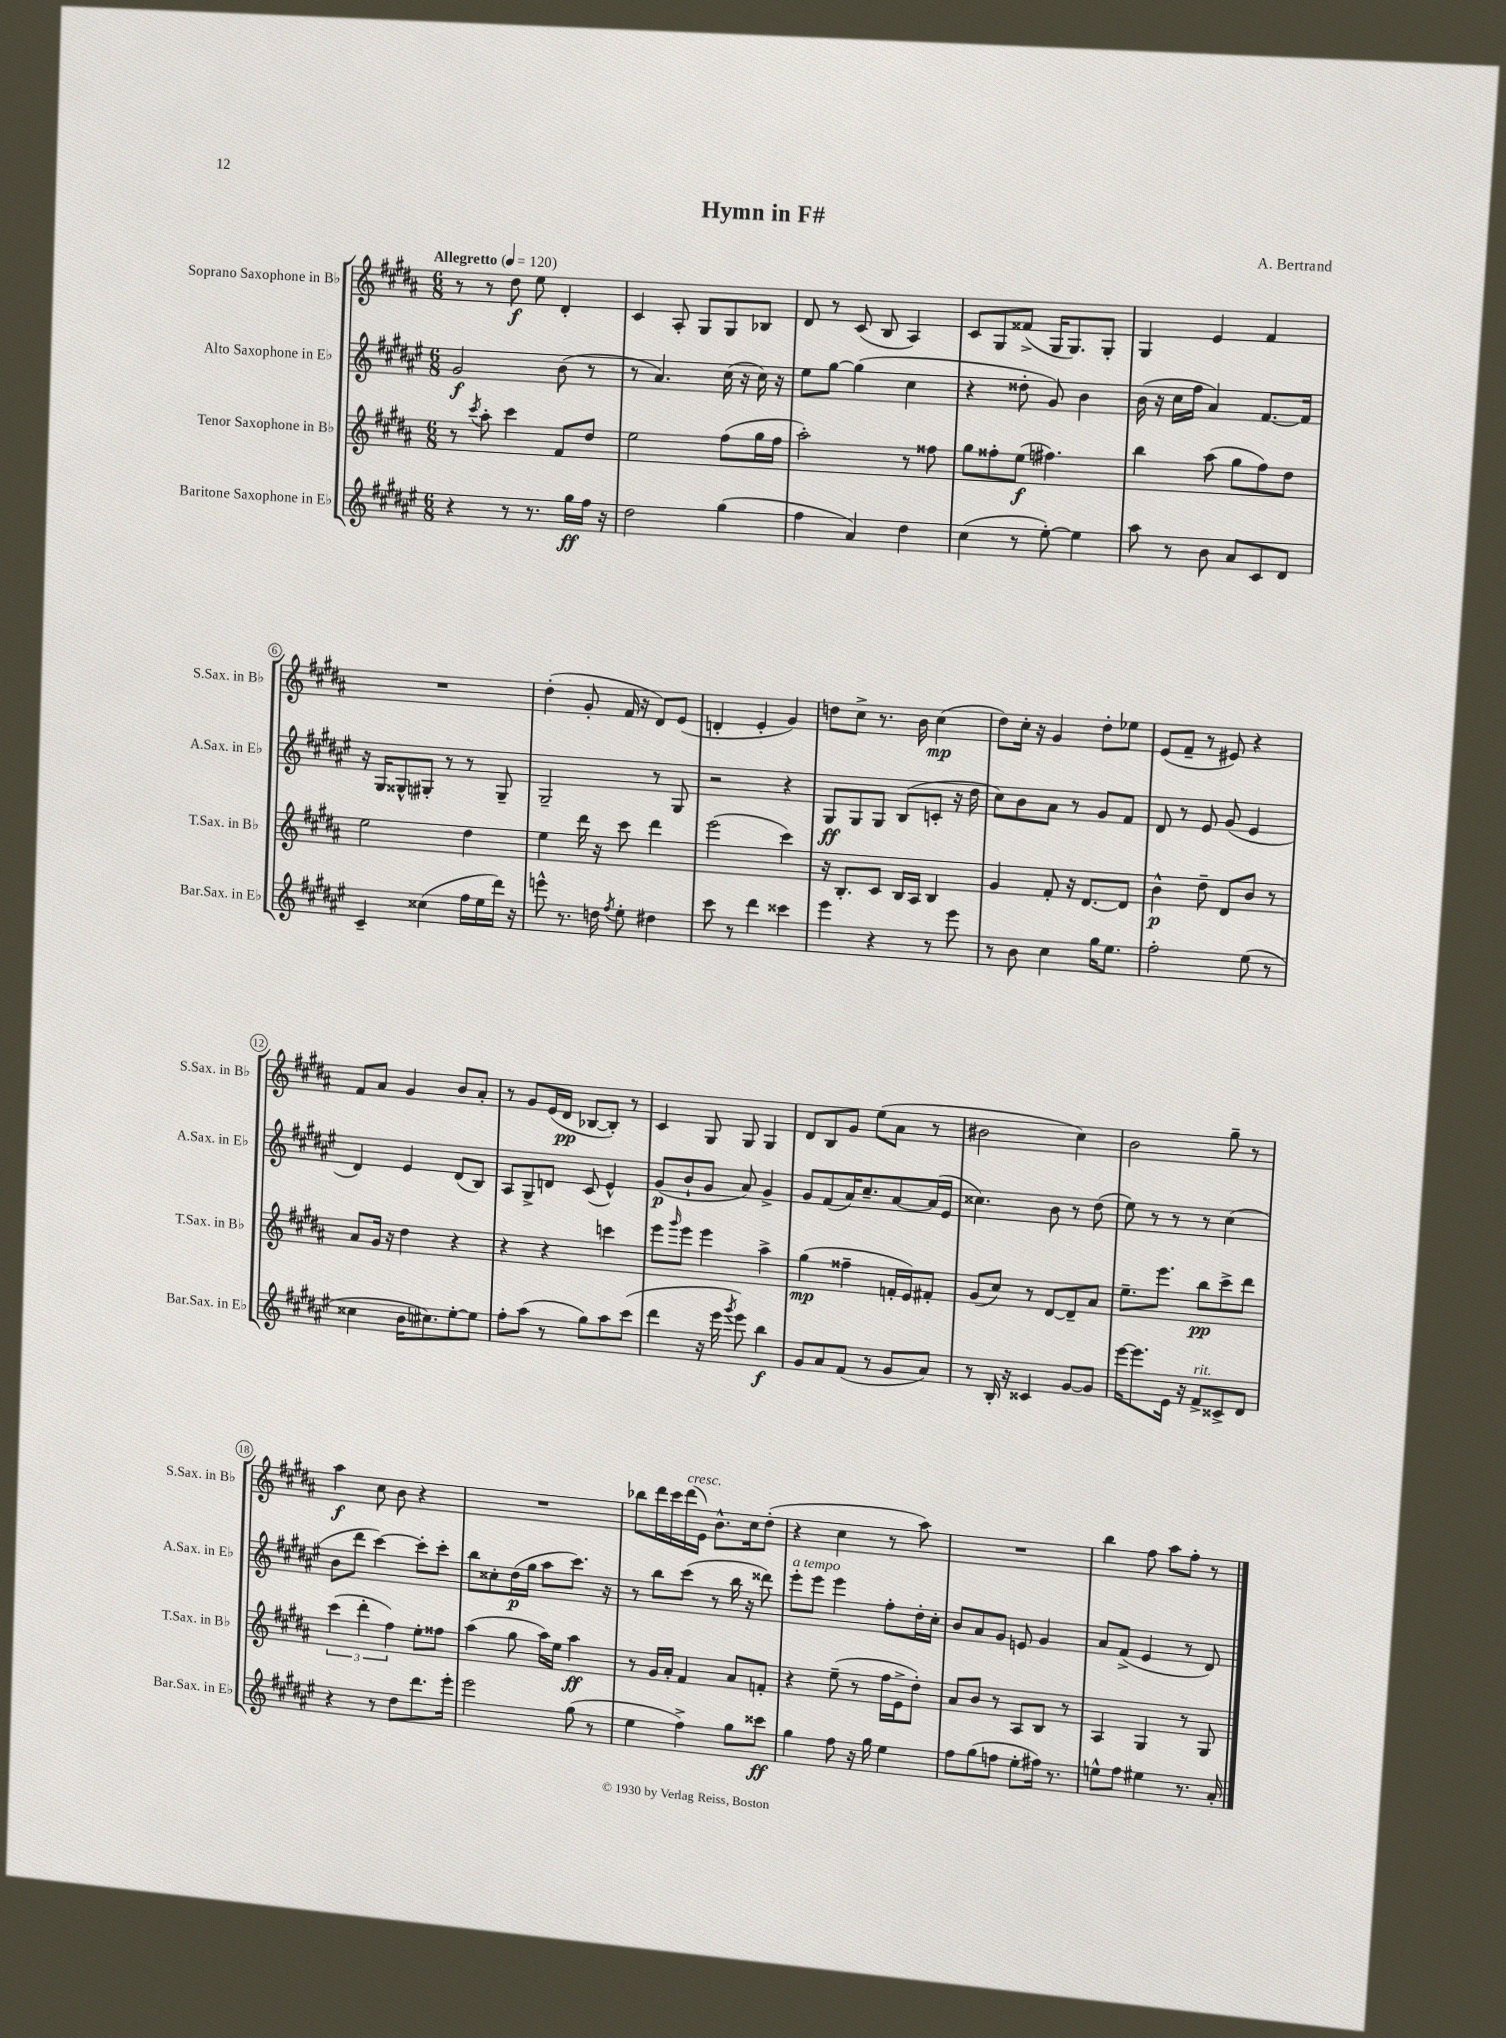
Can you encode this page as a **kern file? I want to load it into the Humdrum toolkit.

**kern	**kern	**kern	**kern
*staff4	*staff3	*staff2	*staff1
*clefG2	*clefG2	*clefG2	*clefG2
*k[f#c#g#d#a#e#]	*k[f#c#g#d#a#]	*k[f#c#g#d#a#e#]	*k[f#c#g#d#a#]
*M6/8	*M6/8	*M6/8	*M6/8
*MM120	*MM120	*MM120	*MM120
4r	8r	2g#	8r
.	8qccc#	.	.
.	8aa#'	.	8r
8r	4ccc#	.	8dd#
8.r	.	.	8ee
.	8f#	(8b	4d#'
16gg#	.	.	.
16ff#	8dd#	8r	.
16r	.	.	.
=	=	=	=
2dd#	2ee	8r	4c#
.	.	4.a#)	.
.	.	.	8A#'
.	.	.	8G#
(4gg#	(8ff#	(16cc#	8G#
.	.	16r	.
.	16gg#	16cc#)	8B-
.	16ff#	16r	.
=	=	=	=
4ff#	2aa#')	8ee#	8d#
.	.	[8gg#	8r
4a#)	.	(4gg#]	(8c#
.	.	.	8B
4dd#	8r	4cc#	4A#)
.	8ff##	.	.
=	=	=	=
(4cc#	8gg#	4r	8c#
.	8ff##'	.	8G#
8r	(8ee	8dd##'	(8f##^
[8ee#')	4.ff#)	8g#)	16G#
.	.	.	8.G#)
4ee#]	.	4b	.
.	.	.	8G#'
=	=	=	=
8aa#	4bb	(16b	4G#
.	.	16r	.
8r	.	16cc#	.
.	.	16ff#	.
8b	(8aa#	4a#)	4e
8a#	8gg#	.	.
8c#	8ff#)	[8.f#	4f#
8d#	8dd#	.	.
.	.	16f#]	.
=	=	=	=
4c#~	2ee	16r	2.r
.	.	16G#	.
.	.	8G##^^	.
(4cc##	.	8G#'	.
.	.	8r	.
16ff#	4dd#	8r	.
16ee#	.	.	.
16ddd#)	.	8G#~	.
16r	.	.	.
=	=	=	=
8eee^^	4ee	2G#~	(4dd#'
8.r	.	.	.
.	16ddd#	.	8g#'
16dd	16r	.	.
8qff#	.	.	.
8ee#'	8ccc#	.	16f#
.	.	.	16r
4dd#	4ddd#	8r	8d#)
.	.	8G#	(8e
=	=	=	=
8ccc#	(2eee	2r	4d'
8r	.	.	.
4ddd#	.	.	4e'
4ccc##	4ccc#)	4r	4g#)
=	=	=	=
4eee#	16r	8G#	8dd
.	8.B'	.	.
.	.	8G#	8cc#^
4r	8c#	8G#	8.r
.	16B	(8B	.
.	16A#	.	16b
8r	4B	8c'	(4cc#
8eee#	.	16r	.
.	.	16dd#	.
=	=	=	=
8r	4g#	8cc#)	8dd#)
8b	.	8b	16cc#'
.	.	.	16r
4cc#	8f#'	8a#	4g#
.	16r	8r	.
.	[8.d#	.	.
16gg#	.	8g#	8dd#'
8.ee#	.	.	.
.	8d#]	8f#	8ee-
=	=	=	=
2ff#'	4b^^	8d#	(8e
.	.	8r	8f#~
.	8dd#~	8e#	8r
.	8d#	(8g#	8e#)
(8ee#	8b	4e#	4r
8r	8r	.	.
=	=	=	=
4cc##	8a#	4d#)	8f#
.	16g#	.	8a#
.	16r	.	.
16b	4dd#	4e#	4g#
8.cc#)	.	.	.
[8ee#'	4r	(8d#	8b
8ee#]	.	8B)	8a#'
=	=	=	=
8ff#'	4r	8A#	8r
(8aa#	.	8G#^	8g#
8r	4r	8d	(16e
.	.	.	16d#
8gg#)	.	(8c#	[8B-
8aa#	4ccc	4e#^^)	8B-'])
(8ccc#	.	.	8r
=	=	=	=
4ddd#	8eee	(8g#	4c#
.	16qqggg#	.	.
.	8eee	8b`	.
16r	4eee	8g#	8G#
16eee#	.	.	.
8qggg#	.	.	.
8eee#)	.	8a#)	8G#
4bb	4aa#^	4g#^	4G#
=	=	=	=
8g#	(4gg#	8g#	8d#
8a#	.	(8f#	8B
(8f#	4ff##~	16a#)	8g#
.	.	8.cc#~	.
8r	.	.	(8ee
8g#	16f'	[8a#	8a#
.	16e)	.	.
8a#)	8f#'	(16a#]	8r
.	.	16e#	.
=	=	=	=
8r	(8g#	4.cc##)	2b#
16B'	8cc#)	.	.
16r	.	.	.
4c##	8r	.	.
.	[8d#	8b	.
[8g#	8d#~]	8r	4cc#)
8g#]	8a#	(8dd#	.
=	=	=	=
[16eee#	8.ee~	8ee#)	2b
8.eee#]	.	.	.
.	.	8r	.
.	8.eee	.	.
16e#	.	8r	.
16r	.	.	.
8f#^	8bb	8r	.
8c##^	8ccc#^	(4cc#	8gg#~
8d#	8ddd#	.	8r
=	=	=	=
4r	(6ccc#	8b	4aa#
.	.	8ddd#	.
.	6ddd#'	.	.
8r	.	[4ccc#)	8cc#
.	6ff#)	.	.
8dd#	.	.	8b
8.ddd#	8ee'	8ccc#']	4r
.	8ff##	8ccc#'	.
16eee#'	.	.	.
=	=	=	=
2eee#	(4aa#	8bb	2.r
.	.	8cc##'	.
.	8gg#	(16dd#	.
.	.	16gg#	.
.	16aa#)	8aa#	.
.	16ee	.	.
(8gg#	4aa#	8.ccc#)	.
8r	.	.	.
.	.	16r	.
=	=	=	=
4ee#	8r	8r	8bb-
.	16g#	8bb	16ddd#
.	16a#'	.	16ccc#
4ff#^)	4f#	(8ccc#	(16ddd#
.	.	.	16e)
.	.	8r	8.b^^
8gg#	8a#	16bb	.
.	.	16r	16cc#
8ccc##	8f'	8ddd##)	(8dd#'
=	=	=	=
4gg#	4r	8eee#'	4r
.	.	8eee#	.
8ff#	(8ee~	4eee#	4cc#
16r	8r	.	.
16gg#	.	.	.
4ee#	16ff#	8ff#'	8r
.	16e^	.	.
.	8dd#')	16dd#'	8aa#)
.	.	16cc#'	.
=	=	=	=
8ff#	8a#	8b	2.r
(8gg#	8b	8a#	.
8ff	8r	8g#	.
8ee#'	8A#	8e	.
16ff#)	8B	4g#	.
8.r	.	.	.
.	8r	.	.
=	=	=	=
8ee^^	4A#	8a#	4bb
8ff#	.	(8f#^	.
4ee#	4G#	4e#	8ff#
.	.	.	8aa#
8.r	8r	8r	8ff#'
.	8G#	8d#)	8r
16a#'	.	.	.
==	==	==	==
*-	*-	*-	*-
